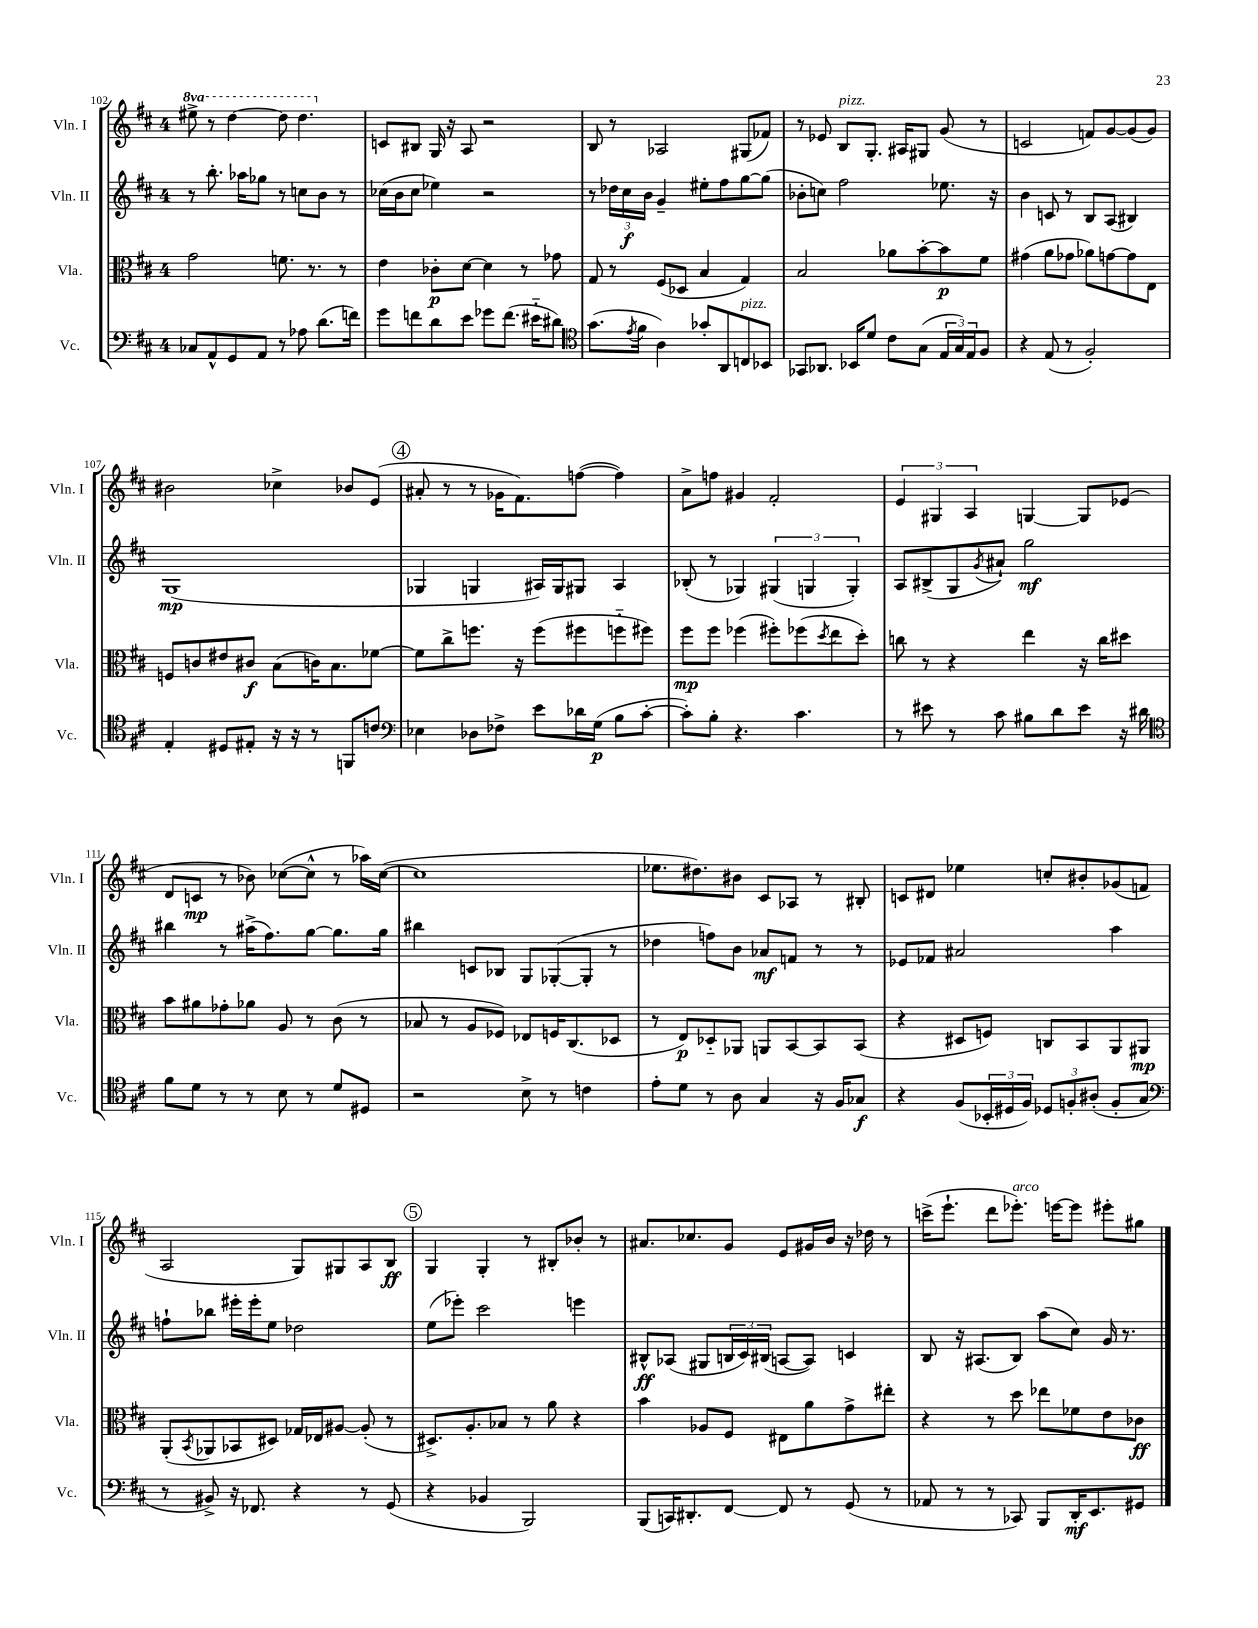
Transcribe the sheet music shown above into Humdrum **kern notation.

**kern	**kern	**kern	**kern
*staff4	*staff3	*staff2	*staff1
*clefF4	*clefC3	*clefG2	*clefG2
*k[f#c#]	*k[f#c#]	*k[f#c#]	*k[f#c#]
*M4/4	*M4/4	*M4/4	*M4/4
8C-	2g	8r	8eee#^
8AA^^	.	8.bb'	8r
8GG	.	.	[4ddd
.	.	16aa-	.
8AA	.	8gg-	.
8r	8.f	8r	8ddd]
8A-	.	8cc	4.ddd
.	8.r	.	.
(8.d	.	8b	.
.	8r	8r	.
16f)	.	.	.
=	=	=	=
8g	4e	(16cc-	8c
.	.	16b	.
8f	.	8cc-	8B#
8d	8c-'	4ee-)	16G
.	.	.	16r
8e	[8d	.	8A
8g-	4d]	2r	2r
(8.f	.	.	.
.	8r	.	.
16e#'~	.	.	.
8d#)	8g-	.	.
=	=	=	=
*clefC4	*	*	*
(8.g	8G	8r	8B
.	8r	24dd-	8r
.	.	24cc#	.
8qe	.	.	.
16f#	.	.	.
.	.	24b	.
4A)	(8F#	4g~	2A-
.	8D-	.	.
8g-'	4B	8ee#'	.
8AA	.	8ff#	.
8C	4G)	[8gg	(8G#
8BB-	.	(8gg]	8f-)
=	=	=	=
8GG-	2B	8b-'	8r
8.AA-	.	8cc)	8e-
.	.	2ff#	8B
16BB-	.	.	.
8d	.	.	8.G'
8c#	8a-	.	.
.	.	.	16A#
(8G	[8b'	.	8G#
24E	8b]	8.ee-	(8g
24G)	.	.	.
24E	.	.	.
8F#	8f#	.	8r
.	.	16r	.
=	=	=	=
4r	(4g#	4b	2c
(8E	8a	8c	.
8r	8g-	8r	.
2F#')	8a-)	8B	8f)
.	[8g	(8A	[8g
.	8g]	4B#)	(8g]
.	8E	.	8g)
=	=	=	=
4E'	8F	(1G	2b#
.	8c	.	.
8D#	8e#	.	.
8E#'	8c#	.	.
16r	(8B	.	4cc-^
16r	.	.	.
8r	16c)	.	.
.	8.B	.	.
8FF	.	.	8b-
8c	[8f-	.	(8e
=	=	=	=
*clefF4	*	*	*
4E-	8f-]	4G-	8a#'
.	8cc#^	.	8r
8D-	8.ff	4G	8r
8F-^	.	.	16g-
.	16r	.	8.f#)
8e	(8ff	16A#)	.
.	.	16G	.
16d-	8ff#	8G#	([8ff
(16G	.	.	.
8B	8ff'~	4A#	4ff])
[8c#'	8ff#)	.	.
=	=	=	=
8c#'])	8ff#	(8B-'	8a^
8B'	8ff#	8r	8ff
4.r	(4ff-	4G-)	4g#
.	8ff#')	(6G#	2f#'
4.c#	(8ff-	.	.
.	.	6G	.
.	8qdd	.	.
.	8ee	.	.
.	.	6G')	.
.	8dd')	.	.
=	=	=	=
8r	8cc	8A	6e
8e#	8r	(8B#^	.
.	.	.	6G#
8r	4r	8G	.
.	.	.	6A
.	.	8qg	.
8c#	.	8a#`)	.
8B#	4ee	2gg	[4G
8d	.	.	.
8e#	16r	.	8G]
.	16cc	.	.
16r	8dd#	.	(8e-
16d#	.	.	.
=	=	=	=
*clefC4	*	*	*
8f#	8b	4bb#	8d
8d	8a#	.	8c
8r	8g-'	8r	8r
8r	8a-	(16aa#^	8b-)
.	.	8.ff#)	.
8B	8A	.	([8cc-
8r	8r	[8gg	8cc-^^]
8d	(8c#	8.gg]	8r
8D#	8r	.	16aa-)
.	.	16gg	([16cc-
=	=	=	=
2r	8B-	4bb#	1cc-]
.	8r	.	.
.	8A	8c	.
.	8F-)	8B-	.
8B^	8E-	8G	.
8r	16F	([8G-'	.
.	(8.C#	.	.
4c	.	8G-']	.
.	8D-	8r	.
=	=	=	=
8e'	8r	4dd-	8.ee-
8d	8E)	.	.
.	.	.	8.dd#)
8r	8D-'~	8ff)	.
8A	8AA-	8b	8b#
4G	8AA	8a-	8c#
.	[8BB	8f	8A-
16r	8BB]	8r	8r
16F#	.	.	.
8G-	(8BB	8r	8B#'
=	=	=	=
4r	4r	8e-	8c
.	.	8f-	8d#
(8F#	8D#	2a#	4ee-
24BB-'	8F)	.	.
24D#	.	.	.
24F#)	.	.	.
12D-	8C	.	8cc'
12F'	.	.	.
.	8BB	.	8b#'
(12A#'	.	.	.
8F'	8AA	4aa	(8g-
8G	8AA#	.	8f
=	=	=	=
*clefF4	*	*	*
8r	(8AA'	8ff`	2A
.	8qBB	.	.
8BB#^)	8AA-	8bb-	.
16r	8BB-	16eee#'	.
8.FF-	.	16eee#'	.
.	8D#)	8ee	.
4r	16G-	2dd-	8G)
.	16E-	.	.
.	[8A#	.	8G#
8r	(8A#']	.	8A
(8GG	8r	.	8B
=	=	=	=
4r	8.D#^)	(8ee	4G
.	.	8eee-')	.
.	8.A'	.	.
4BB-	.	2ccc#	4G'
.	8B-	.	.
2BBB)	8r	.	8r
.	8a	.	8B#'
.	4r	4eee	8b-'
.	.	.	8r
=	=	=	=
(8BBB	4b	8B#^^	8.a#
16CC)	.	(8A-	.
8.DD#'	.	.	8.cc-
.	8A-	8G#	.
[8FF#	8F#	24B	8g
.	.	24c#)	.
.	.	(24B#	.
8FF#]	8E#	[8A	8e
8r	8a	8A])	16g#
.	.	.	16b
(8GG	8g^	4c	16r
.	.	.	16dd-
8r	8ee#'	.	8r
=	=	=	=
8AA-	4r	8B	(16ccc^
.	.	.	8.eee`
8r	.	16r	.
.	.	(8.A#	.
8r	8r	.	8ddd
8CC-)	8dd	8B)	8.eee-')
8BBB	8ee-	(8aa	.
.	.	.	[16eee
16DD'	8f-	8cc#)	8eee]
8.EE	.	.	.
.	8e	16g	8eee#'
.	.	8.r	.
8GG#	8c-	.	8gg#
==	==	==	==
*-	*-	*-	*-
